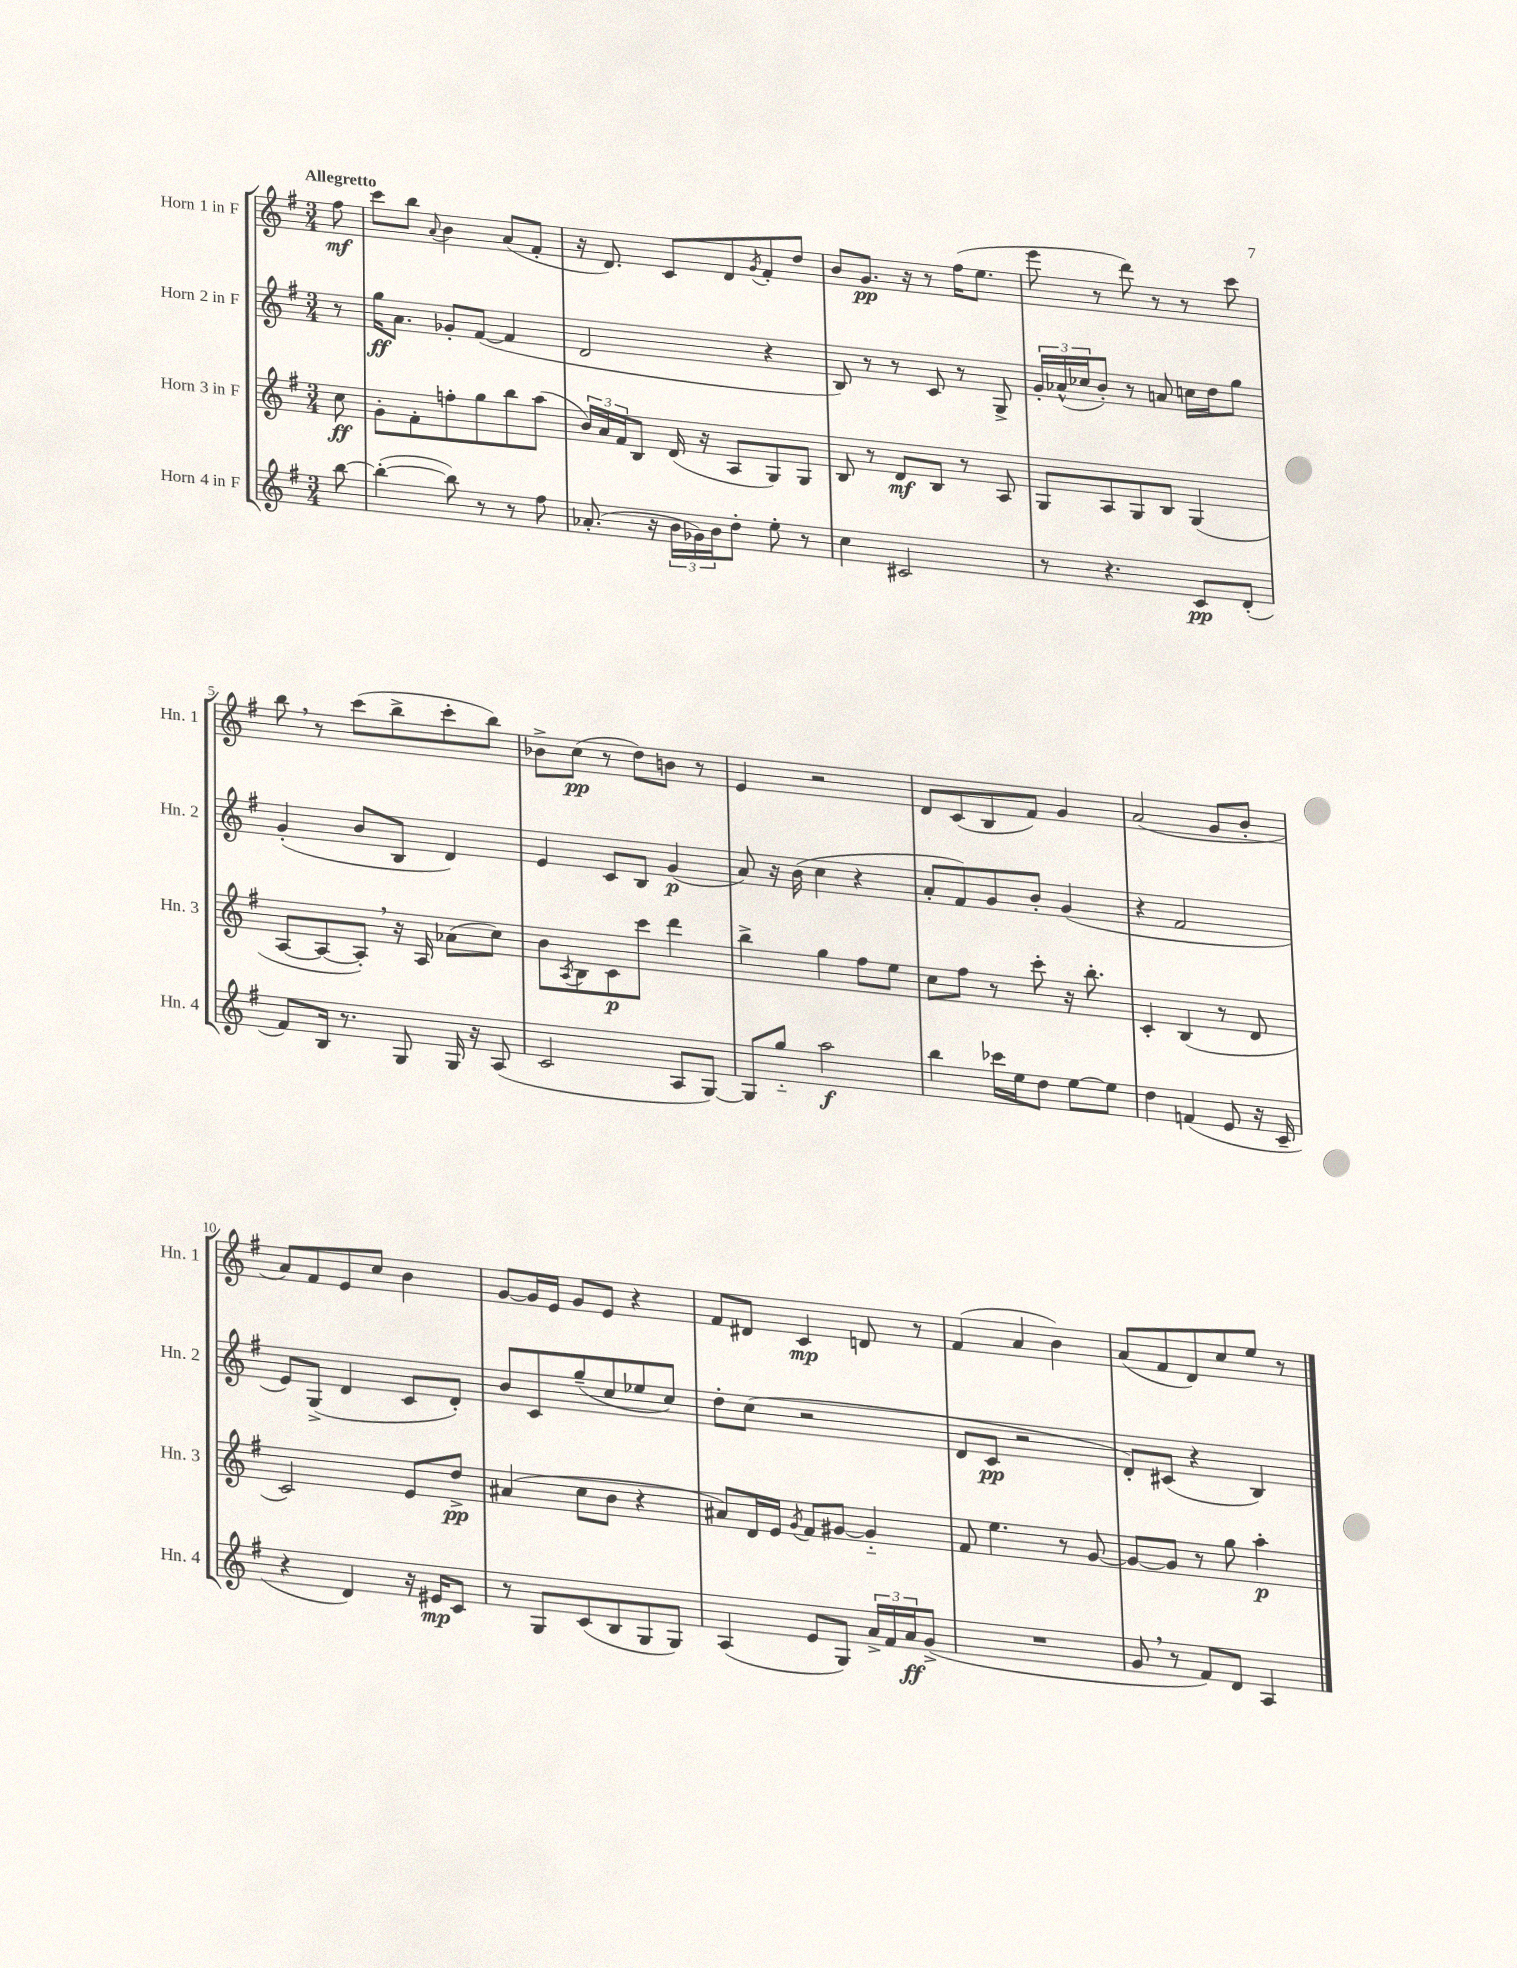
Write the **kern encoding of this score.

**kern	**kern	**kern	**kern
*staff4	*staff3	*staff2	*staff1
*clefG2	*clefG2	*clefG2	*clefG2
*k[f#]	*k[f#]	*k[f#]	*k[f#]
*M3/4	*M3/4	*M3/4	*M3/4
[8bb	8cc	8r	8ff#
=	=	=	=
(4bb'_	8g'	16gg	8ccc
.	.	8.a	.
.	8f#'	.	8bb
.	.	.	8qqa
8bb])	8ff'	8g-'	4b
8r	8gg	([8f#	.
8r	8bb	4f#]	(8a
8ff#	(8aa	.	8f#'
=	=	=	=
(8.a-'	24b)	2d	16r
.	24a	.	.
.	.	.	8.d)
.	24f#	.	.
.	8B	.	.
16r	.	.	.
24b	(16d	.	8c
24g-)	.	.	.
.	16r	.	.
24b	.	.	.
8dd'	8A	.	8d
.	.	.	8qg
8ee'	8G)	4r	8f#'
8r	8G	.	8dd
=	=	=	=
4cc	8B	8B)	8b
.	8r	8r	8.g
2c#	8d	8r	.
.	.	.	16r
.	8B	8c	8r
.	8r	8r	(16ff#
.	.	.	8.ee
.	8A	8G^	.
=	=	=	=
8r	8G	24g'	8eee
.	.	(24a-^^	.
.	.	24cc-	.
4.r	8A	8b')	8r
.	8G	8r	8ddd)
.	8B	8a	8r
8c	(4G	16cc	8r
.	.	16dd	.
(8d'	.	8gg	8ccc
=	=	=	=
8f#)	[8A	(4g'	8bb
16B	8A_	.	8r
8.r	.	.	.
.	8A'])	8b	(8ccc
8G	16r	8B	8bb^
.	16A	.	.
16G	(8a-	4d)	8ccc'
16r	.	.	.
(8A	8cc)	.	8bb)
=	=	=	=
2c	8b	4e	8b-^
.	8qA	.	.
.	8B	.	(8cc
.	8c	8c	8r
.	8ccc	8B	8dd)
8A	4ddd	(4g	8b
[8G)	.	.	8r
=	=	=	=
8G]	4bb^	8a)	4e
8gg'~	.	16r	.
.	.	(16b	.
2aa	4gg	4cc	2r
.	8ff#	4r	.
.	8ee	.	.
=	=	=	=
4bb	8cc	8a'	8d
.	8ff#	8f#)	(8c
16ccc-	8r	8g	8B
16ee	.	.	.
8dd	8ccc'	8b'	8f#)
[8ee	16r	(4g	4g
.	8.bb'	.	.
8ee]	.	.	.
=	=	=	=
4dd	4c'	4r	(2a
(4f	(4B	2f#	.
8e	8r	.	8g
16r	8d	.	8b'
16c~	.	.	.
=	=	=	=
4r	2c)	8e)	8a)
.	.	(8G^	8f#
4d)	.	4d	8e
.	.	.	8cc
16r	8e	8c	4b
16e#	.	.	.
8c	8dd^	8d')	.
=	=	=	=
8r	(4a#	8b	[8g
8G	.	8c	16g]
.	.	.	16e
(8c	8cc	(8gg~	8g
8B	8b	8cc	8e
8G	4r	8ee-	4r
8G)	.	8cc)	.
=	=	=	=
(4A	8a#)	8dd'	8f#
.	16d	(8cc	8d#
.	16e	.	.
.	8qg	.	.
8e	8f#	2r	4c
8G)	[8g#	.	.
24a^	4g#'~]	.	8d
24f#	.	.	.
24a	.	.	.
(8g^	.	.	8r
=	=	=	=
2.r	8f#	8d	(4f#
.	4.ee	8c	.
.	.	2r	4a
.	8r	.	4b)
.	[8g	.	.
=	=	=	=
8g	8g_	8d')	(8a
8r	8g]	(8c#	8f#
8f#)	8r	4r	8d)
8d	8gg	.	8cc
4A	4aa'	4B)	8ee
.	.	.	8r
==	==	==	==
*-	*-	*-	*-
